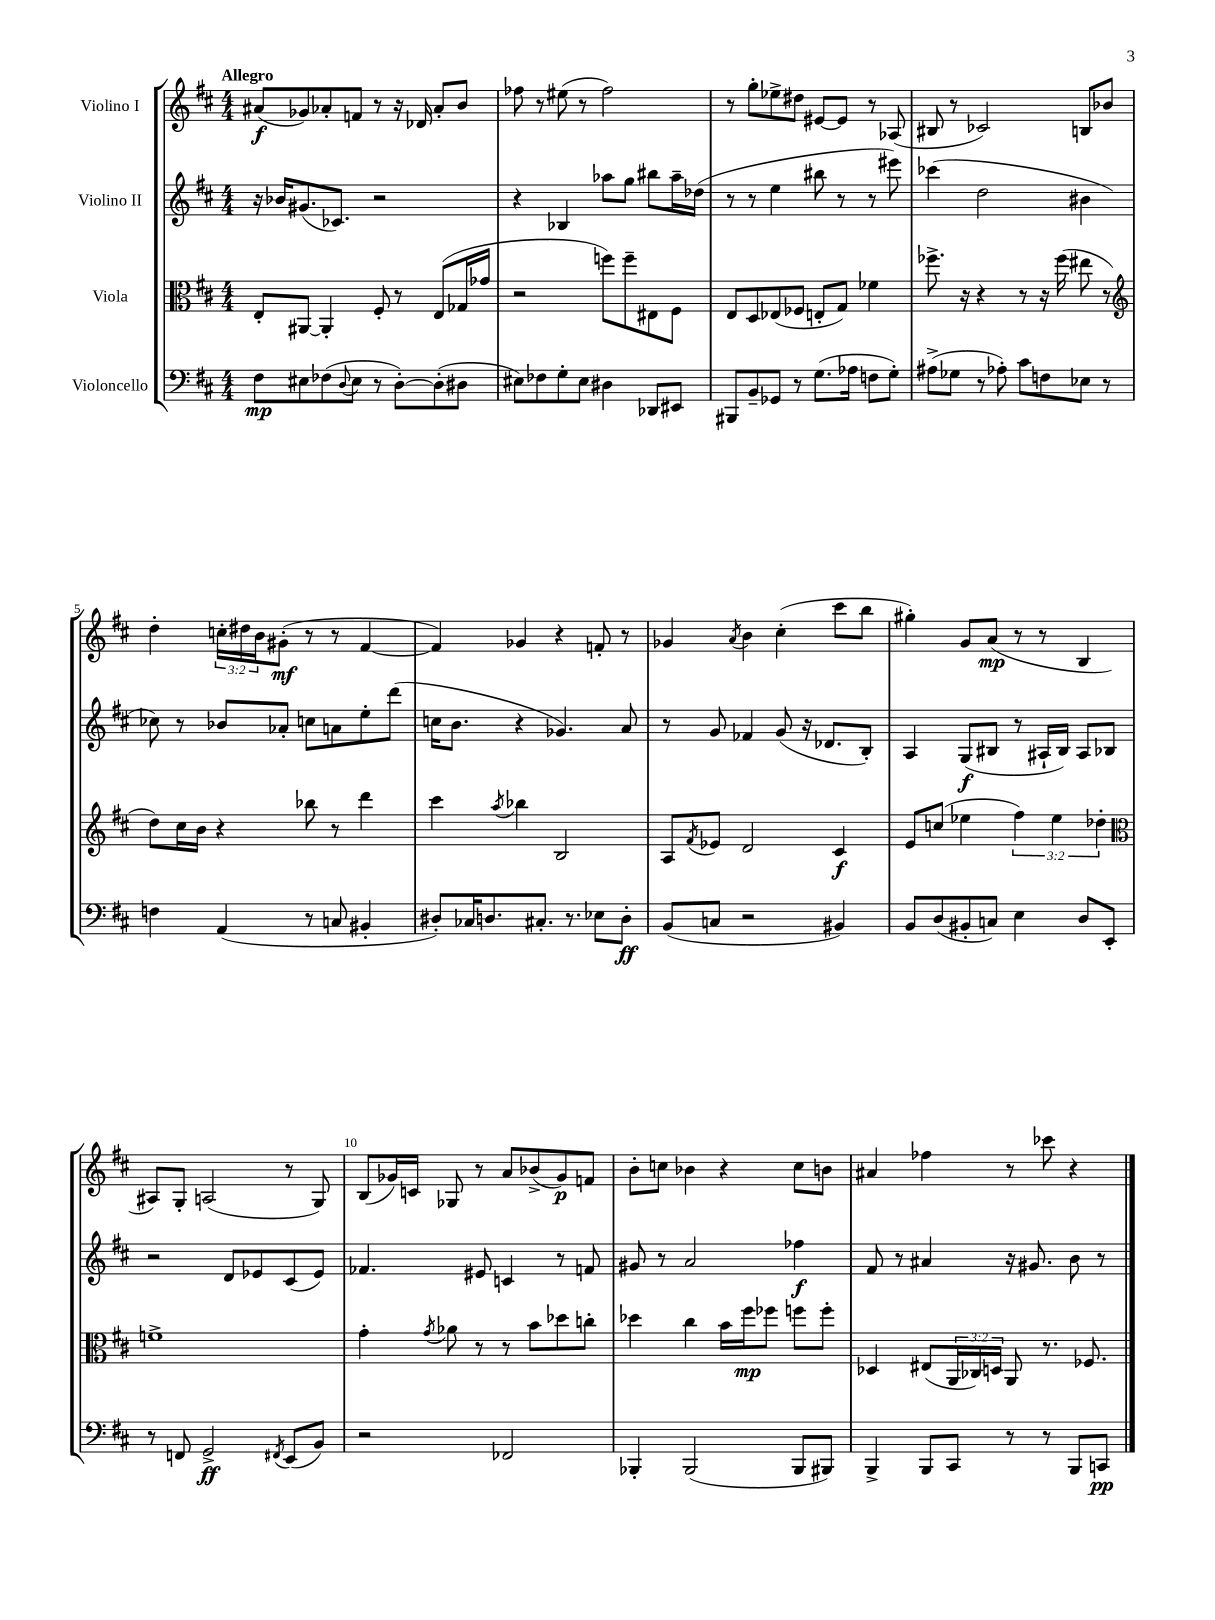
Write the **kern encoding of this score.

**kern	**kern	**kern	**kern
*staff4	*staff3	*staff2	*staff1
*clefF4	*clefC3	*clefG2	*clefG2
*k[f#c#]	*k[f#c#]	*k[f#c#]	*k[f#c#]
*M4/4	*M4/4	*M4/4	*M4/4
8F#	8E'	16r	(8a#
.	.	16b-	.
8E#	[8AA#	(8.g#	8g-)
(8F-	4AA#']	.	8a-'
.	.	8.c-)	.
8qqD	.	.	.
8E#	.	.	8f
8r	8F#'	2r	8r
[8D')	8r	.	16r
.	.	.	16d-
(8D']	(8E	.	8a-'
8D#	16G-	.	8b
.	16g-	.	.
=	=	=	=
8E#)	2r	4r	8ff-
8F-	.	.	8r
8G'	.	4B-	(8ee#
8E#	.	.	8r
4D#	8ff)	8aa-	2ff-)
.	8ff~	8gg	.
8DD-	8E#	8bb#	.
8EE#	8F#	16aa-~	.
.	.	(16dd-	.
=	=	=	=
8BBB#	8E	8r	8r
8BB~	8D	8r	8gg'
8GG-	(8E-	4ee	8ee-^
8r	8F-	.	8dd#
(8.G	8E'	8bb#	[8e#
.	8G)	8r	8e#]
16A-	.	.	.
8F	4f-	8r	8r
8G')	.	8eee#)	(8A-
=	=	=	=
(8A#^	8.ff-^	(4ccc-	8B#
8G-	.	.	8r
.	16r	.	.
8r	4r	2dd	2c-)
8A-')	.	.	.
8c#	8r	.	.
8F	16r	.	.
.	(16ff-	.	.
8E-	8ee#	4b#	8B
8r	8r	.	8b-
=	=	=	=
*	*clefG2	*	*
4F	8dd)	8cc-)	4dd'
.	16cc#	8r	.
.	16b	.	.
(4AA	4r	8b-	24cc'
.	.	.	24dd#
.	.	.	24b
.	.	8a-'	(8g#'
8r	8bb-	8cc	8r
8C	8r	8a	8r
4BB#'	4ddd	8ee'	[4f#
.	.	(8ddd	.
=	=	=	=
8D#')	4ccc#	16cc	4f#])
.	.	8.b	.
16C-	.	.	.
8.D	.	.	.
.	8qaa	.	.
.	4bb-	4r	4g-
8.C#'	.	.	.
.	2B	4.g-)	4r
8.r	.	.	.
8E-	.	.	8f'
8D'	.	8a	8r
=	=	=	=
(8BB	8A	8r	4g-
.	8qf#	.	.
8C	8e-	8g	.
.	.	.	8qa
2r	2d	4f-	4b
.	.	(8g	(4cc#'
.	.	16r	.
.	.	8.d-	.
4BB#)	4c#	.	8ccc#
.	.	8B')	8bb
=	=	=	=
8BB	8e	4A	4gg#')
(8D	(8cc	.	.
8BB#'	4ee-	(8G	8g
8C)	.	8B#	(8a
4E	6ff#)	8r	8r
.	.	16A#`	8r
.	6ee-	.	.
.	.	16B#)	.
8D	.	8A#	4B
.	6dd-'	.	.
8EE'	.	8B-	.
=	=	=	=
*	*clefC3	*	*
8r	1f^	2r	8A#)
8FF	.	.	8G'
2GG^	.	.	(2A
.	.	8d	.
.	.	8e-	.
8qFF#	.	.	.
(8EE	.	(8c#	8r
8BB)	.	8e-)	8G)
=	=	=	=
2r	4g'	4.f-	(8B
.	.	.	16g-)
.	.	.	16c
.	8qg	.	.
.	8a-	.	8G-
.	8r	8e#	8r
2FF-	8r	4c	8a
.	8b	.	(8b-^
.	8dd-	8r	8g-)
.	8cc'	8f	8f
=	=	=	=
4BBB-'	4dd-	8g#	8b'
.	.	8r	8cc
(2BBB-	4cc#	2a	4b-
.	16b	.	4r
.	16ff#	.	.
.	8ff-	.	.
8BBB-	8ff	4ff-	8cc
8BBB#)	8ff'	.	8b
=	=	=	=
4BBB^	4D-	8f#	4a#
.	.	8r	.
8BBB	(8E#	4a#	4ff-
8CC#	24AA	.	.
.	24C-)	.	.
.	24D	.	.
8r	8AA	16r	8r
.	.	8.g#	.
8r	8.r	.	8ccc-
8BBB	.	8b	4r
.	8.F-	.	.
8CC	.	8r	.
==	==	==	==
*-	*-	*-	*-
